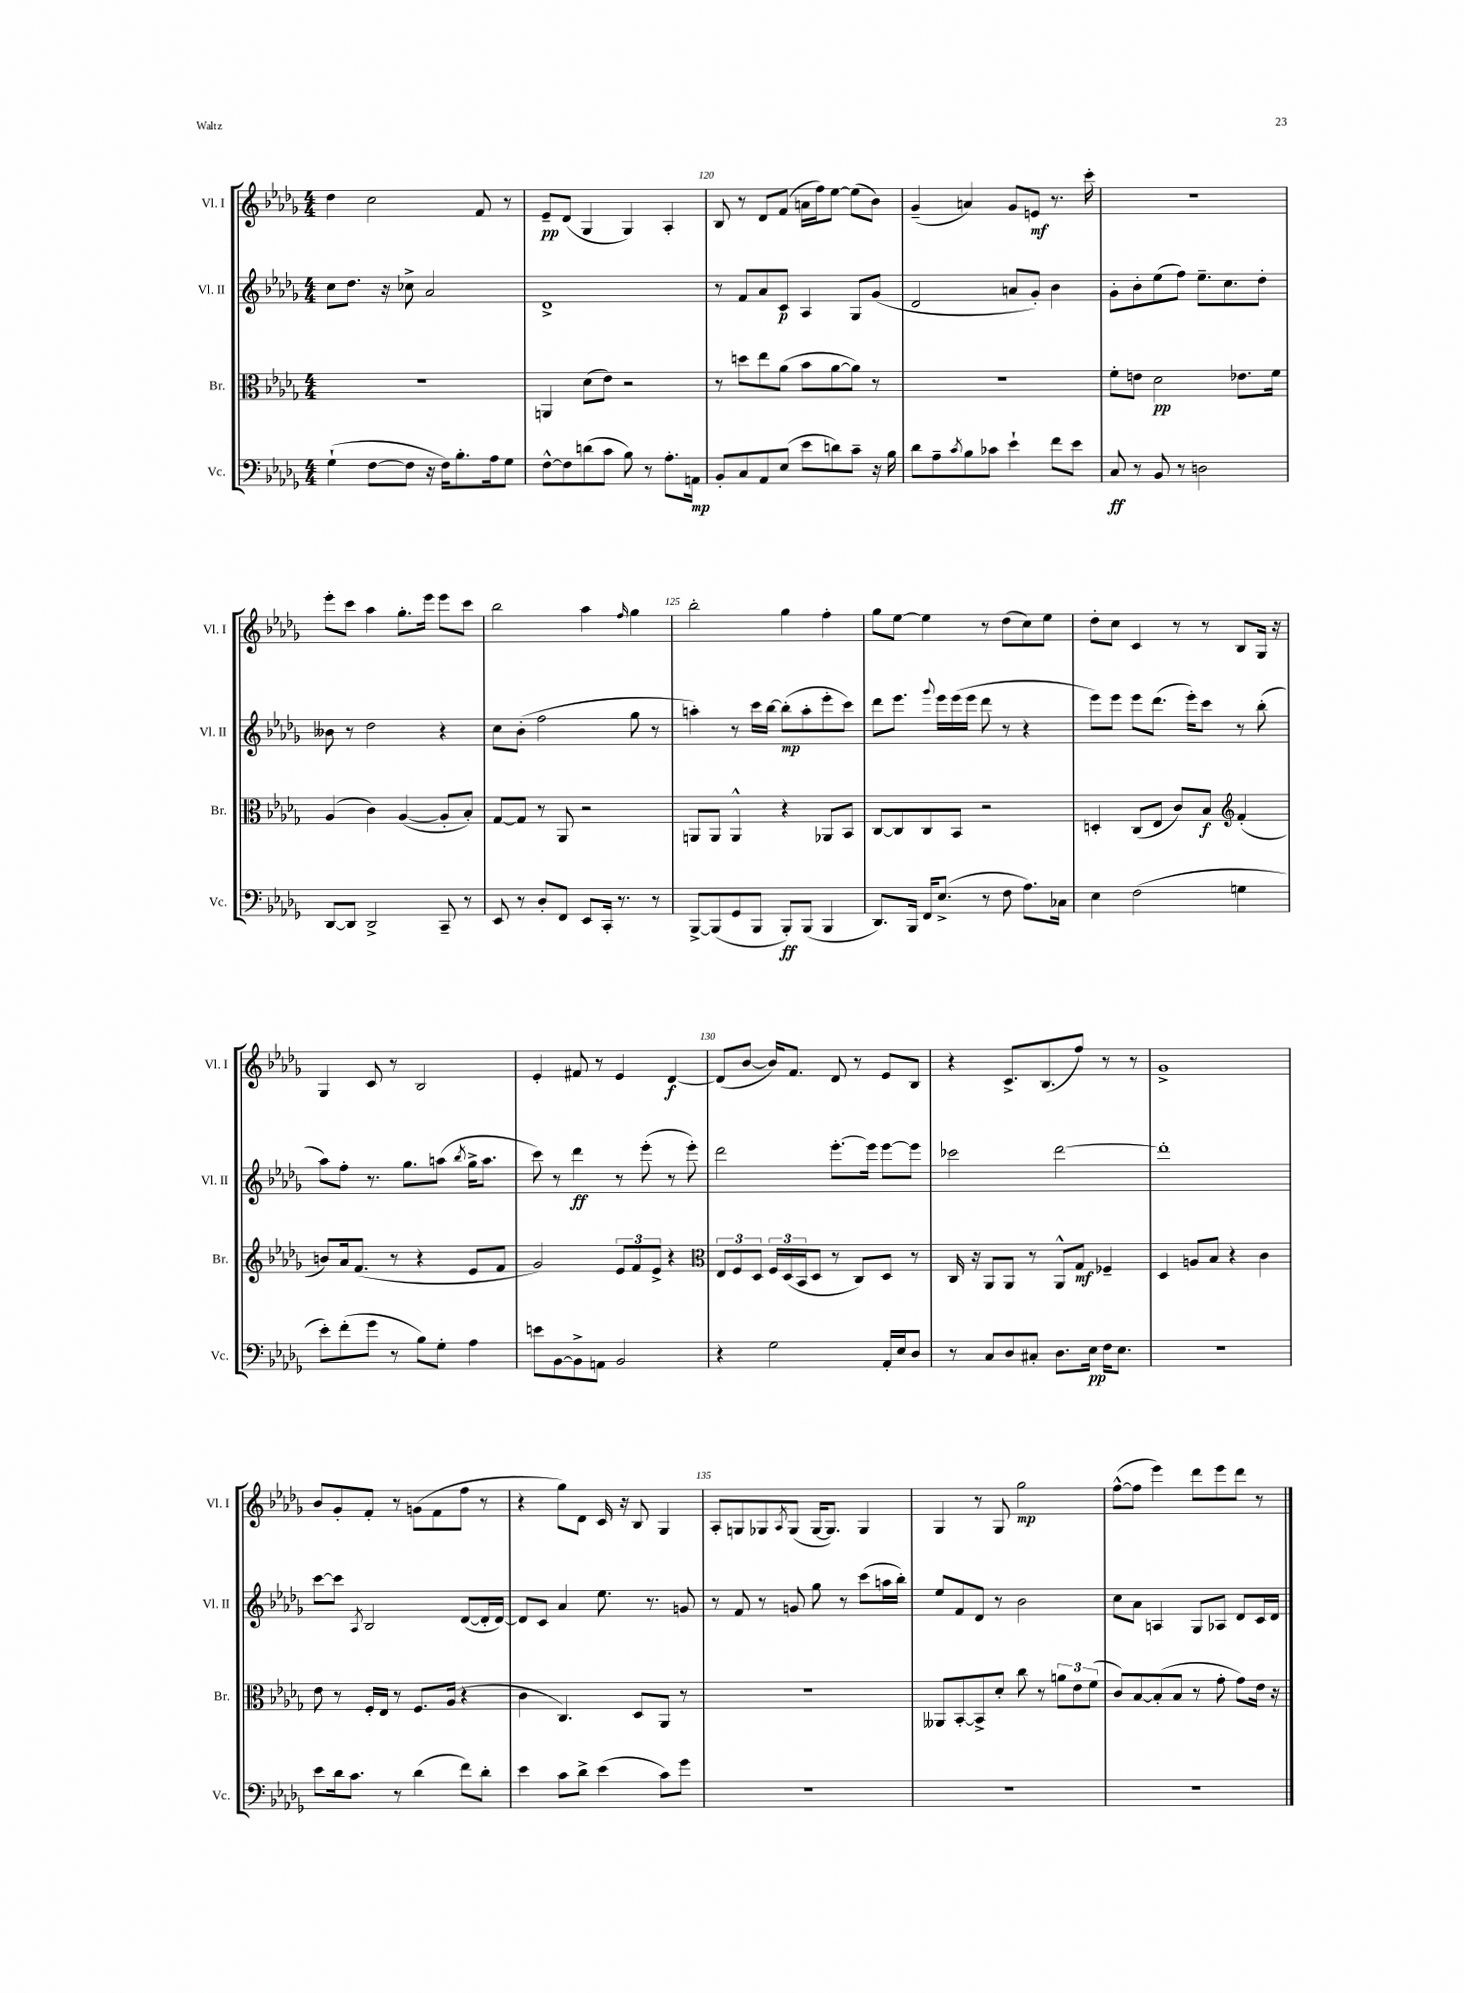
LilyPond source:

<<
\new StaffGroup <<
\new Staff = "s0" \with { instrumentName = "Vl. I" shortInstrumentName = "Vl. I" } {
    \clef treble \key des \major \numericTimeSignature \time 4/4
    des''4 c''2 f'8 r8 |
    ees'8--\pp des'8( ges4 ges4) aes4-. |
    bes8 r8 des'8 f'8( a'16 f''16) ees''8~ ees''8( bes'8) |
    ges'4--( a'4) ges'8 e'8\mf r8. c'''16-. |
    R1 |
    ees'''8-. c'''8 aes''4 ges''8.-. ees'''16 ees'''8 c'''8 |
    bes''2 aes''4 \grace { f''16 } ges''4 |
    bes''2-. ges''4 f''4-. |
    ges''8 ees''8~ ees''4 r8 des''8( c''8) ees''8 |
    des''8-. c''8 c'4 r8 r8 bes8 ges16 r16 |
    ges4 c'8 r8 bes2 |
    ees'4-. fis'8 r8 ees'4 des'4~\f |
    des'8( bes'8~ bes'16) f'8. des'8 r8 ees'8 bes8 |
    r4 c'8.-> bes8.( f''8) r8 r8 |
    ges'1-> |
    bes'8 ges'8-. f'8-. r8 g'8( f'8 f''8 r8 |
    r4 ges''8) des'8 c'16 r16 bes8 ges4 |
    aes8-. g8 ges8 \acciaccatura { aes8 } ges8( ges16~ ges8.) ges4 |
    ges4 r8 ges8 ges''2\mp |
    f''8~-^( f''8 ees'''4) des'''8 ees'''8 des'''8 r8 \bar "|." |
}
\new Staff = "s1" \with { instrumentName = "Vl. II" shortInstrumentName = "Vl. II" } {
    \clef treble \key des \major \numericTimeSignature \time 4/4
    c''8 des''8. r16 ces''8-> aes'2 |
    des'1-> |
    r8 f'8 aes'8 c'8\p aes4 ges8 ges'8( |
    des'2 a'8 ges'8-.) bes'4 |
    ges'8-. bes'8-. ees''8( f''8) ees''8.-- c''8. des''8-. |
    beses'8 r8 des''2 r4 |
    c''8 bes'8-.( f''2 ges''8 r8 |
    a''4-.) r8 c'''16 bes''16~ bes''8-.\mp( a''8-. ees'''8-. c'''8) |
    des'''8 ees'''8. \appoggiatura { ges'''8 } ees'''16 ees'''16( ees'''16 des'''8 r8 r4 |
    ees'''8) ees'''8 ees'''8 des'''8.( ees'''16-.) c'''8 r8 bes''8-.( |
    aes''8) f''8-. r8. ges''8. a''8( \acciaccatura { bes''8 } ges''16-> a''8. |
    c'''8) r8 des'''4\ff r8 ees'''8-.( r8 ees'''8-.) |
    des'''2 ees'''8.~-. ees'''16 ees'''8~ ees'''8 |
    ces'''2 des'''2~ |
    des'''1-. |
    c'''8~ c'''8 \acciaccatura { aes8 } bes2 des'8~( des'16-. des'16~) |
    des'8 c'8 aes'4 ees''8. r8. g'8 |
    r8 f'8 r8 g'8 ges''8 r8 c'''8( a''16 bes''16-.) |
    ees''8 f'8 des'8 r8 bes'2 |
    c''8 aes'8 a4 ges8 aes8 des'8 c'16 des'16 \bar "|." |
}
\new Staff = "s2" \with { instrumentName = "Br." shortInstrumentName = "Br." } {
    \clef alto \key des \major \numericTimeSignature \time 4/4
    R1 |
    a,4 des'8( ees'8) r2 |
    r8 d''8 ees''8 aes'8( bes'8 aes'8~ aes'8) r8 |
    R1 |
    f'8-. e'8 des'2\pp ees'8. f'16 |
    aes4( c'4) aes4~( aes8-. bes8-.) |
    ges8~ ges8 r8 aes,8 r2 |
    a,8 a,8 a,4-^ r4 aes,8 bes,8 |
    c8~ c8 c8 bes,8 r2 |
    d4-. c8( ees8 c'8) bes8\f \clef treble f'4-.( |
    b'8) aes'16 f'8.( r8 r4 ees'8 f'8 |
    ges'2) \tuplet 3/2 { ees'8 f'8 ees'8-> } r4 |
    \clef alto \tuplet 3/2 { ees8 f8 des8 } \tuplet 3/2 { f16 des16( bes,16 } des8 r8 c8) des8 r8 |
    c16 r16 aes,8 aes,8 r8 aes,8-^ ges8\mf fes4-- |
    des4 a8 bes8 r4 c'4 |
    ees'8 r8 f16-. ees16 r8 f8. aes16( r4 |
    c'4 c4.) des8 aes,8 r8 |
    R1 |
    aeses,8 bes,8~-. bes,8-> des'8-. c''8 r8 \tuplet 3/2 { a'8 ees'8 f'8( } |
    c'8) bes8~ bes8-.( bes8 r8 ges'8-. ges'8) ees'16 r16 \bar "|." |
}
\new Staff = "s3" \with { instrumentName = "Vc." shortInstrumentName = "Vc." } {
    \clef bass \key des \major \numericTimeSignature \time 4/4
    ges4-!( f8~ f8 r16 f16) bes8.-. aes16 ges8 |
    f8~-^ f8 d'8( c'8 bes8) r8 aes8.-. a,16\mp |
    bes,8-. c8 aes,8 ees8( ees'8 d'8) c'8-- r16 bes16 |
    des'8 aes8-- \acciaccatura { c'8 } bes8 ces'8 ees'4-! f'8 ees'8 |
    c8\ff r8 bes,8 r8 d2 |
    des,8~ des,8 des,2-> c,8-- r8 |
    ees,8 r8 des8-. f,8 ees,8 c,16-. r8. r8 |
    bes,,8~-> bes,,8( ges,8 bes,,8 bes,,8-.\ff) bes,,8( bes,,4 |
    des,8.) bes,,16 f,16 ees8.->( r8 f8 aes8.) ces16 |
    ees4 f2( g4 |
    ees'8-.) f'8-.( ges'8 r8 bes8) ges8-. aes4 |
    e'8 bes,8~ bes,8-> a,8 bes,2 |
    r4 ges2 aes,16-. ees16 des8 |
    r8 c8 des8 cis8-. des8. ees16\pp f16 ees8. |
    R1 |
    ees'8 des'16 c'8. r8 des'4( f'8) des'8-. |
    ees'4 c'8 des'8-> ees'4( c'8) ges'8 |
    R1 |
    R1 |
    R1 \bar "|." |
}
>>
>>
\layout { \context { \Score currentBarNumber = #118 \override BarNumber.break-visibility = ##(#f #t #t) barNumberVisibility = #(every-nth-bar-number-visible 5) } }
